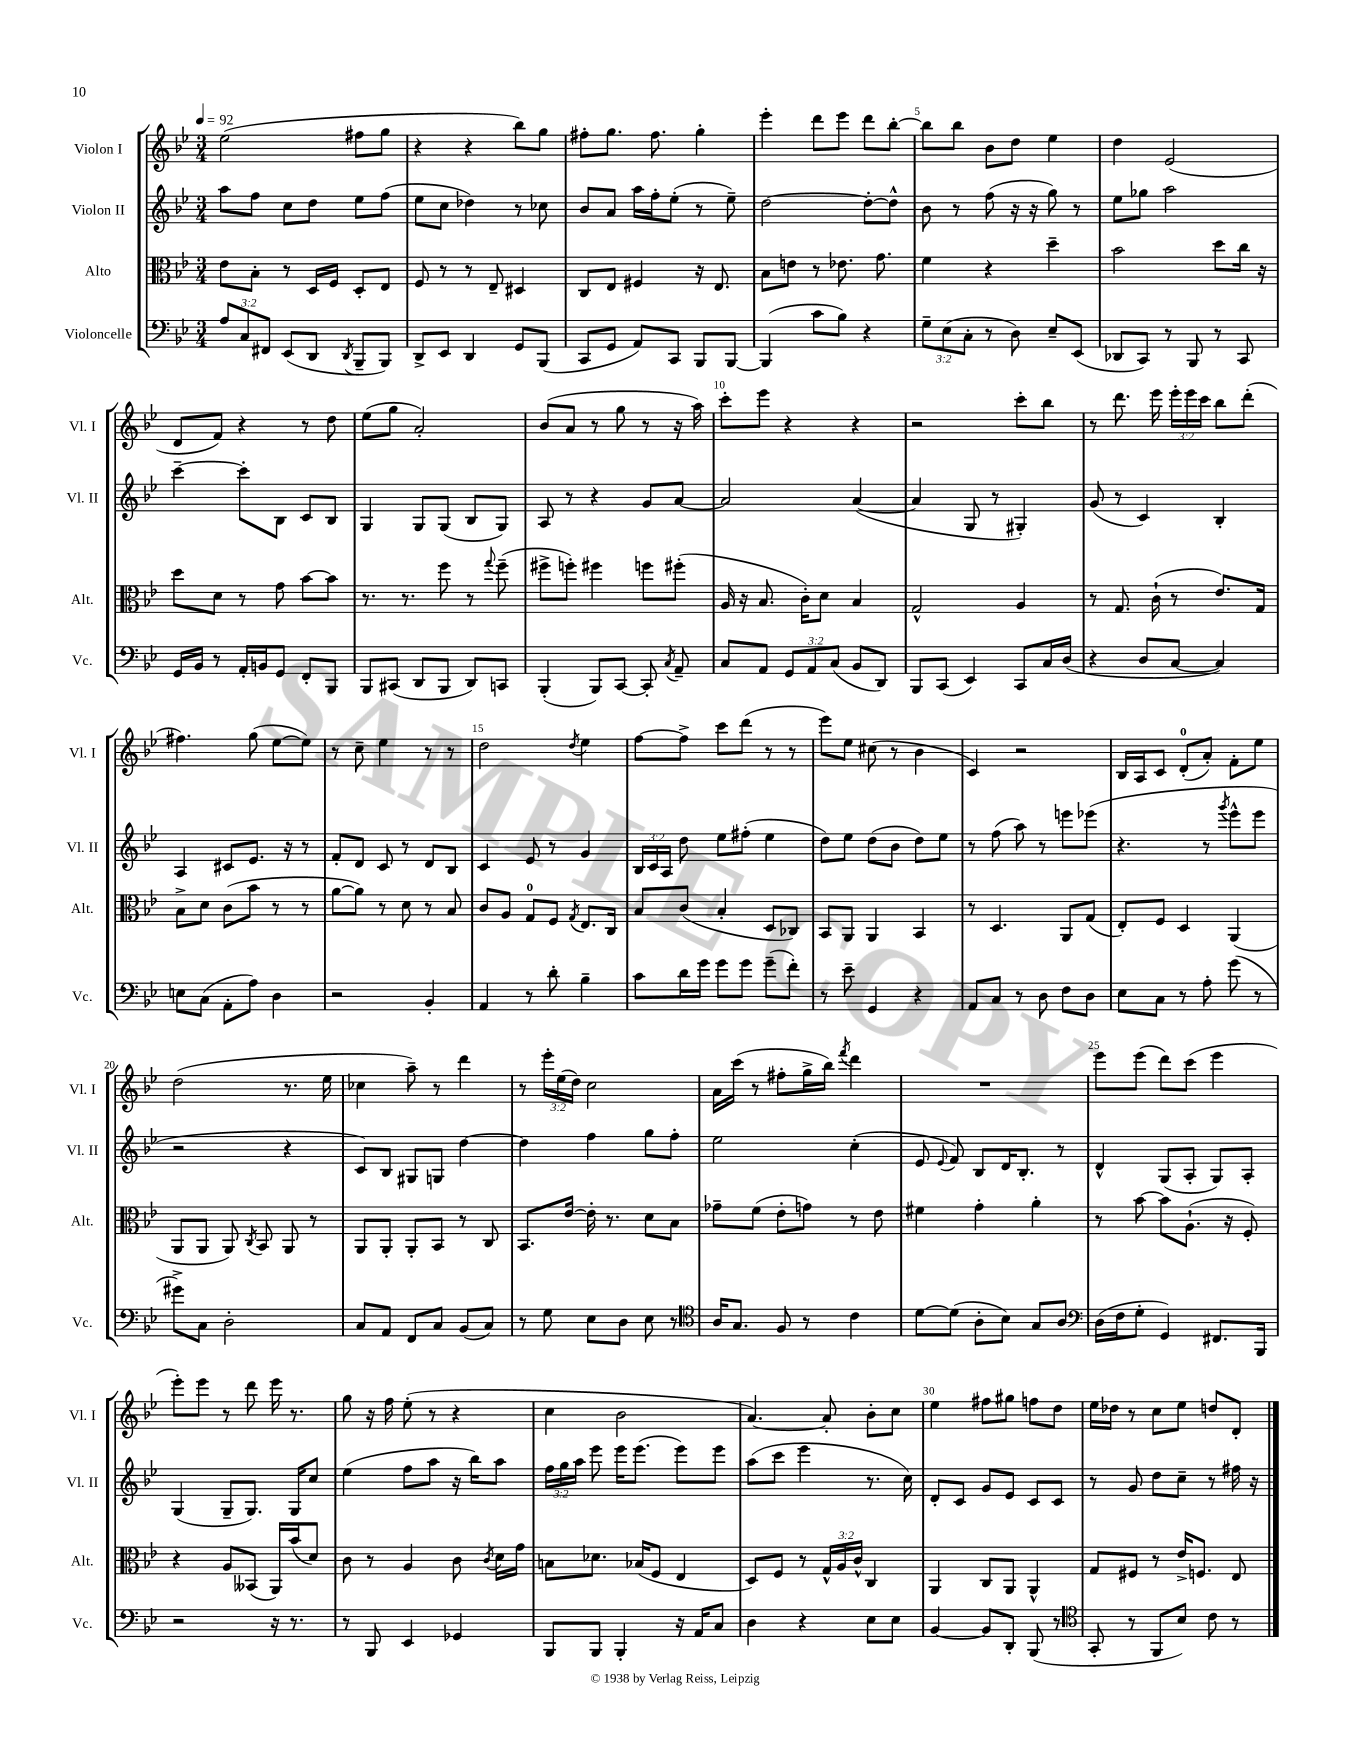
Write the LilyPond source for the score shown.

<<
\new StaffGroup <<
\new Staff = "s0" \with { instrumentName = "Violon I" shortInstrumentName = "Vl. I" } {
    \clef treble \key bes \major \numericTimeSignature \time 3/4 \override Staff.TupletNumber.text = #tuplet-number::calc-fraction-text \tempo 4 = 92
    \autoBeamOff ees''2( fis''8[ g''8] |
    r4 r4 bes''8[) g''8] |
    fis''8[-. g''8.] fis''8. g''4-. |
    ees'''4-. d'''8[ ees'''8] d'''8[ bes''8]~-. |
    bes''8[ bes''8] bes'8[ d''8] ees''4 |
    d''4 ees'2( |
    d'8[ f'8]) r4 r8 d''8 |
    ees''8[( g''8] a'2-.) |
    bes'8[( a'8] r8 g''8 r8 r16 a''16) |
    c'''8[-. ees'''8] r4 r4 |
    r2 c'''8[-. bes''8] |
    r8 d'''8. ees'''16 \tuplet 3/2 { ees'''16[-. ees'''16 c'''16] } bes''8[ d'''8]-.( |
    fis''4.) g''8( ees''8[~ ees''8]) |
    r8 c''8-- ees''4 r8 r8 |
    d''2 \acciaccatura { d''8 } ees''4 |
    f''8[~ f''8]-> c'''8[ d'''8]( r8 r8 |
    ees'''8[) ees''8] cis''8( r8 bes'4 |
    c'4) r2 |
    bes16[ a16 c'8] d'8[-0-.( a'8]-.) f'8[-. ees''8] |
    d''2( r8. ees''16 |
    ces''4 a''8--) r8 d'''4 |
    r8 \tuplet 3/2 { ees'''16[-. ees''16( d''16]) } c''2 |
    a'16[ c'''16]( r8 fis''8[-. g''16-> bes''16]) \acciaccatura { f'''8 } d'''4 |
    R2. |
    ees'''8[ ees'''8]( d'''8[) c'''8]( ees'''4 |
    ees'''8[-.) ees'''8] r8 d'''8 ees'''16 r8. |
    g''8 r16 f''16 ees''8-.( r8 r4 |
    c''4 bes'2 |
    a'4.~) a'8-. bes'8[-. c''8] |
    ees''4 fis''8[ gis''8] f''8[ d''8] |
    ees''16[ des''16] r8 c''8[ ees''8] d''8[ d'8]-. \bar "|." |
}
\new Staff = "s1" \with { instrumentName = "Violon II" shortInstrumentName = "Vl. II" } {
    \clef treble \key bes \major \numericTimeSignature \time 3/4 \override Staff.TupletNumber.text = #tuplet-number::calc-fraction-text
    \autoBeamOff a''8[ f''8] c''8[ d''8] ees''8[ f''8]( |
    ees''8[ c''8] des''4) r8 ces''8 |
    bes'8[ a'8] a''16[ f''16-. ees''8]-.( r8 ees''8--) |
    d''2~ d''8[~-. d''8]-^ |
    bes'8 r8 f''8( r16 r16 g''8) r8 |
    ees''8[ ges''8] a''2 |
    c'''4~-- c'''8[-. bes8] c'8[ bes8] |
    g4 g8[ g8]( bes8[ g8]) |
    a8 r8 r4 g'8[ a'8]~ |
    a'2 a'4~( |
    a'4 g8 r8 gis4-.) |
    g'8( r8 c'4) bes4-. |
    a4 cis'8[ ees'8.] r16 r8 |
    f'8[-. d'8] c'8 r8 d'8[ bes8] |
    c'4 ees'8 r8 g'4 |
    \tuplet 3/2 { bes16[ c'16 a16] } d''8 ees''8[ fis''8]-.( ees''4 |
    d''8[) ees''8] d''8[( bes'8] d''8[) ees''8] |
    r8 f''8( a''8) r8 e'''8[ ees'''8]( |
    r4. r8 \acciaccatura { g'''8 } ees'''8[-^ ees'''8] |
    r2 r4 |
    c'8[) bes8] gis8[ g8] d''4~ |
    d''4 f''4 g''8[ f''8]-. |
    ees''2 c''4-.( |
    ees'8 \appoggiatura { ees'8 } f'8) bes8[ d'16 bes8.]-. r8 |
    d'4-^ g8[( a8]-. g8[) a8]-. |
    g4( g8[-- g8.]) g16[ c''8] |
    ees''4( f''8[ a''8] r16 bes''16[) a''8] |
    \tuplet 3/2 { f''16[ g''16 a''16] } ees'''8 ees'''16[ ees'''8.]( ees'''8[) ees'''8] |
    a''8[( c'''8] ees'''4 r8. c''16) |
    d'8[-. c'8] g'8[ ees'8] c'8[ c'8] |
    r8 g'8 d''8[ c''8]-- r8 fis''16 r16 \bar "|." |
}
\new Staff = "s2" \with { instrumentName = "Alto" shortInstrumentName = "Alt." } {
    \clef alto \key bes \major \numericTimeSignature \time 3/4 \override Staff.TupletNumber.text = #tuplet-number::calc-fraction-text
    \autoBeamOff ees'8[ bes8]-. r8 d16[ f16] d8[-. ees8] |
    f8 r8 r8 ees8-- dis4 |
    c8[ ees8] fis4 r16 ees8. |
    bes8[ e'8] r8 ees'8. g'8. |
    f'4 r4 d''4-- |
    bes'2 d''8[ c''16] r16 |
    d''8[ d'8] r8 g'8 bes'8[~ bes'8] |
    r8. r8. f''8 r8 \appoggiatura { g''8 } f''8--( |
    fis''8[-> f''8]-.) fis''4 f''8[ fis''8]-.( |
    a16 r16 bes8. c'16[-.) d'8] bes4 |
    g2-^ a4 |
    r8 g8. c'16-!( r8 ees'8.[) g16] |
    bes8[-> d'8] c'8[( bes'8] r8 r8 |
    a'8[~ a'8]) r8 d'8 r8 bes8 |
    c'8[ a8] g8[-0 f8] \acciaccatura { g8 } ees8.[ c16] |
    bes8[ c'8]( bes4-. d8[ ces8]) |
    bes,8[ a,8] a,4 bes,4 |
    r8 d4. a,8[ g8]( |
    ees8[-.) f8] d4 a,4( |
    a,8[ a,8] a,8) \acciaccatura { c8 } bes,8 a,8 r8 |
    a,8[ a,8]-. a,8[-. bes,8] r8 c8 |
    bes,8.[ ees'16]~ ees'16-. r8. d'8[ bes8] |
    ges'8[-- f'8]( ees'8[-. g'8]) r8 ees'8 |
    fis'4 g'4-. a'4-. |
    r8 bes'8~ bes'8[ a8.]-!( r16 f8-.) |
    r4 a8[ beses,8]( a,16[) bes'16( d'8]) |
    c'8 r8 a4 c'8 \acciaccatura { c'8 } d'16[ g'16] |
    b8[ des'8.] bes16[( f8] ees4 |
    d8[) f8] r8 \tuplet 3/2 { g16[-^ a16 c'16]-^ } c4 |
    a,4 c8[ a,8] a,4-^ |
    g8[ fis8] r8 ees'16[-> f8.] ees8 \bar "|." |
}
\new Staff = "s3" \with { instrumentName = "Violoncelle" shortInstrumentName = "Vc." } {
    \clef bass \key bes \major \numericTimeSignature \time 3/4 \override Staff.TupletNumber.text = #tuplet-number::calc-fraction-text
    \autoBeamOff \tuplet 3/2 { a8[ c8 fis,8] } ees,8[( d,8] \acciaccatura { d,8 } bes,,8[-- bes,,8]) |
    d,8[-> ees,8] d,4 g,8[ bes,,8]( |
    c,8[ g,8] a,8[) c,8] bes,,8[ bes,,8]~ |
    bes,,4( c'8[ bes8]) r4 |
    \tuplet 3/2 { g8[-- ees8( c8]-. } r8 d8) ees8[-- ees,8]( |
    des,8[ c,8]) r8 bes,,8 r8 c,8 |
    g,16[ bes,16] r8 a,16[-. b,16 g,8] f,8[-. bes,,8] |
    bes,,8[ cis,8]( d,8[ bes,,8] d,8[) c,8] |
    bes,,4-.( bes,,8[) c,8]~ c,8-. \acciaccatura { c8 } a,8-- |
    c8[ a,8] \tuplet 3/2 { g,8[ a,8 c8]( } bes,8[ d,8]) |
    bes,,8[ c,8]( ees,4) c,8[ c16 d16]( |
    r4 d8[ c8]~ c4) |
    e8[ c8]( a,8[-. a8]) d4 |
    r2 bes,4-. |
    a,4 r8 d'8-. bes4-- |
    c'8[ d'16 g'16] g'8[ g'8] g'8[--( f'8]-.) |
    r8 ees'8-- g,4 r4 |
    a,8[ c8] r8 d8 f8[ d8] |
    ees8[ c8] r8 a8-. g'8( r8 |
    gis'8[->) c8] d2-. |
    c8[ a,8] f,8[ c8] bes,8[( c8]) |
    r8 g8 ees8[ d8] ees8 r8 |
    \clef tenor a16[ g8.] f8 r8 c'4 |
    d'8[~ d'8]( a8[-. bes8]) g8[ a8] |
    \clef bass d16[( f16 g8]-. g,4) fis,8.[ bes,,16] |
    r2 r16 r8. |
    r8 bes,,8 ees,4 ges,4 |
    bes,,8[ bes,,8] bes,,4-. r16 a,16[ c8] |
    d4 r4 ees8[ ees8] |
    bes,4~ bes,8[ d,8]-. bes,,8( r8 |
    \clef tenor g,8-. r8 f,8[ bes8]) c'8 r8 \bar "|." |
}
>>
>>
\layout { \context { \Score \override BarNumber.break-visibility = ##(#f #t #t) barNumberVisibility = #(every-nth-bar-number-visible 5) } }
